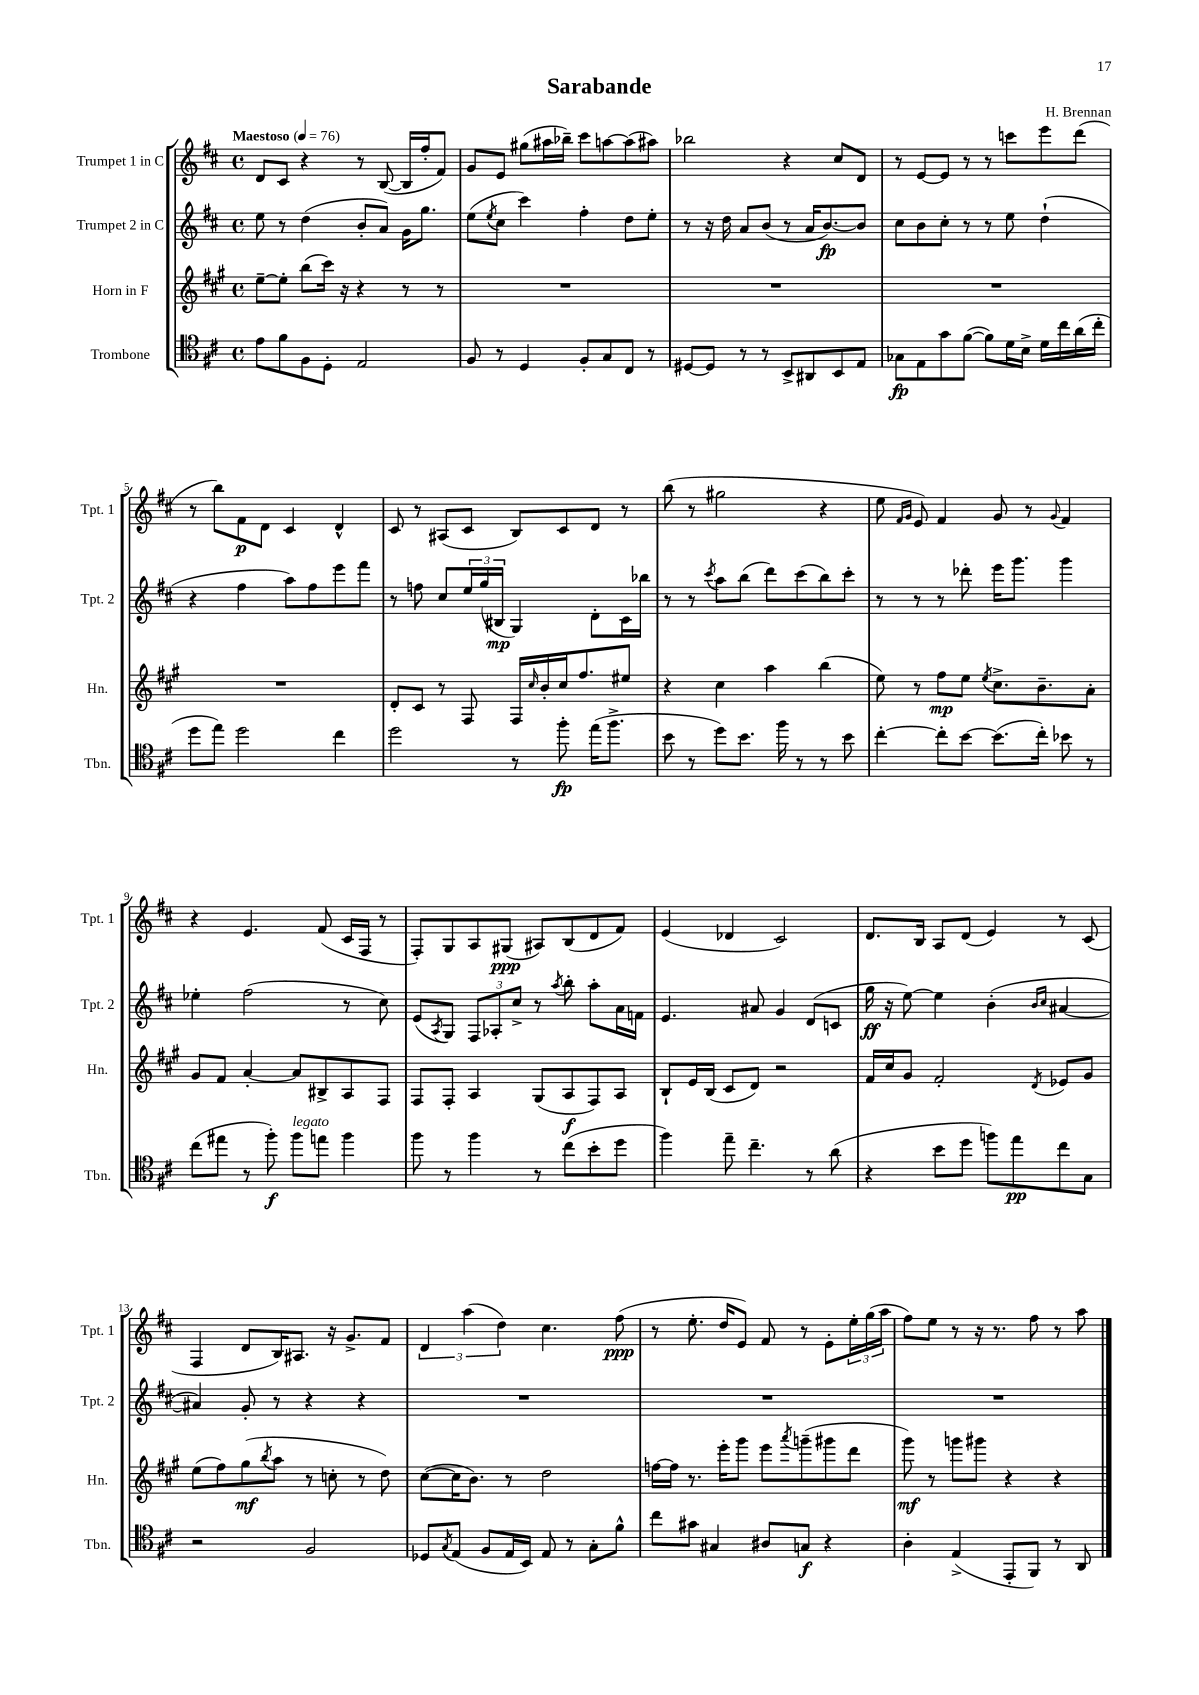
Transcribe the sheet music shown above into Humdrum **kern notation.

**kern	**kern	**kern	**kern
*staff4	*staff3	*staff2	*staff1
*clefC4	*clefG2	*clefG2	*clefG2
*k[f#c#]	*k[f#c#g#]	*k[f#c#]	*k[f#c#]
*M4/4	*M4/4	*M4/4	*M4/4
*met(c)	*met(c)	*met(c)	*met(c)
*MM76	*MM76	*MM76	*MM76
8e	[8ee~	8ee	8d
8f#	8ee']	8r	8c#
8F#	(8bb	(4dd	4r
8D'	16ccc#)	.	.
.	16r	.	.
2E	4r	8b'	8r
.	.	8a)	([8B
.	8r	16g	16B]
.	.	8.gg	16ff#'
.	8r	.	8f#)
=	=	=	=
8F#	1r	(8ee	8g
.	.	8qee	.
8r	.	8cc#	8e
4D	.	4ccc#)	(8gg#
.	.	.	16aa#
.	.	.	16bb-~)
8F#'	.	4ff#'	8ccc#
8G	.	.	[8aa
8C#	.	8dd	(8aa]
8r	.	8ee'	8aa#)
=	=	=	=
[8D#	1r	8r	2bb-
8D#]	.	16r	.
.	.	16dd	.
8r	.	8a	.
8r	.	(8b	.
8BB^	.	8r	4r
8AA#	.	16a	.
.	.	[8.b)	.
8BB	.	.	8cc#
8E	.	8b]	8d
=	=	=	=
8G-	1r	8cc#	8r
8E	.	8b	[8e
8g	.	8cc#'	8e]
([8f#	.	8r	8r
8f#])	.	8r	8r
16d	.	8ee	8ccc
16B^	.	.	.
16d	.	(4dd`	8eee
16cc#	.	.	.
(16a	.	.	(8ddd
16cc#'	.	.	.
=	=	=	=
8dd	1r	4r	8r
8ee)	.	.	8bb)
2dd	.	4ff#	8f#
.	.	.	8d
.	.	8aa)	4c#
.	.	8ff#	.
4cc#	.	8eee	4d^^
.	.	8fff#	.
=	=	=	=
2dd	8d'	8r	8c#
.	8c#	8ff	8r
.	8r	8cc#	(8A#
.	8F#	24ee	8c#
.	.	(24gg	.
.	.	24B#	.
8r	16F#	4G)	8B)
.	16qqcc#	.	.
.	16b'	.	.
8ff#'	16cc#	.	8c#
.	8.ff#	.	.
(16ee	.	8d'	8d
8.ff#^	.	.	.
.	8ee#	16c#	8r
.	.	16bb-	.
=	=	=	=
8b	4r	8r	(8bb
8r	.	8r	8r
.	.	8qccc#	.
8dd)	4cc#	8aa	2gg#
8.b	.	(8bb	.
.	4aa	8ddd)	.
16ff#	.	.	.
8r	.	(8ccc#	.
8r	(4bb	8bb)	4r
8b	.	8ccc#'	.
=	=	=	=
[4cc#'	8ee)	8r	8ee
.	.	.	16qqf#
.	.	.	16qqg
.	8r	8r	8e)
8cc#']	8ff#	8r	4f#
[8b	8ee	8ddd-'	.
.	8qee	.	.
(8.b]	8.cc#^	16eee	8g
.	.	8.ggg	.
.	.	.	8r
16cc#')	8.b~	.	.
.	.	.	8qqg
8b-	.	4ggg	4f#
8r	8a'	.	.
=	=	=	=
(8cc#	8g#	4ee-'	4r
8ee#	8f#	.	.
8r	[4a'	(2ff#	4.e
8ff#')	.	.	.
8ff#	8a]	.	.
8ee	8B#^	.	(8f#
4ff#	8A	8r	16c#
.	.	.	16F#
.	8F#	8cc#)	8r
=	=	=	=
8ff#	8F#	(8e	8F#')
.	.	8qA	.
8r	8F#'	8G)	8G
4ff#	4A	12F#	8A
.	.	12A-'	.
.	.	.	(8G#
.	.	12cc#^	.
8r	(8G#	8r	8A#)
.	.	8qaa	.
(8cc#	8A	8bb'	(8B
8b'	8F#)	8aa'	8d
8dd	8A	16a	8f#)
.	.	16f	.
=	=	=	=
4ff#)	8B`	4.e	(4e
.	16e	.	.
.	(16B	.	.
8ee~	8c#	.	4d-
4.cc#~	8d)	8a#	.
.	2r	4g	2c#)
8r	.	(8d	.
(8a	.	8c	.
=	=	=	=
4r	16f#	16gg	8.d
.	16cc#	16r	.
.	8g#	[8ee)	.
.	.	.	16B
8b	2f#'	4ee]	8A
8dd	.	.	(8d
8ff)	.	(4b'	4e)
8ee	.	.	.
.	.	16qqb	.
.	8qd	16qqcc#	.
8cc#	8e-	[4a#	8r
8G	8g#	.	(8c#
=	=	=	=
2r	(8ee	4a#])	4F#
.	8ff#)	.	.
.	(8gg#	8g'	8d
.	8qbb	.	.
.	8aa	8r	16B)
.	.	.	8.A#
2F#	8r	4r	.
.	8cc'	.	16r
.	.	.	8.g^
.	8r	4r	.
.	8dd)	.	8f#
=	=	=	=
8D-	([8cc#	1r	6d
8qG	.	.	.
(8E	16cc#]	.	.
.	.	.	(6aa
.	8.b)	.	.
8F#	.	.	.
.	.	.	6dd)
16E	8r	.	.
16BB)	.	.	.
8E	2dd	.	4.cc#
8r	.	.	.
8G'	.	.	.
8f#^^	.	.	(8ff#
=	=	=	=
8cc#	[16ff	1r	8r
.	16ff]	.	.
8g#	8.r	.	8.ee'
4G#	.	.	.
.	16eee'	.	16dd
.	8ggg#	.	8e)
8A#	8eee	.	8f#
.	8qaaa	.	.
8G	(8ggg~	.	8r
4r	8ggg#	.	8e'
.	8ddd	.	24ee'
.	.	.	(24gg
.	.	.	24aa
=	=	=	=
4A'	8ggg#)	1r	8ff#)
.	8r	.	8ee
(4E^	8ggg	.	8r
.	8ggg#	.	16r
.	.	.	8.r
8EE'	4r	.	.
8FF#)	.	.	8ff#
8r	4r	.	8r
8AA	.	.	8aa
==	==	==	==
*-	*-	*-	*-
